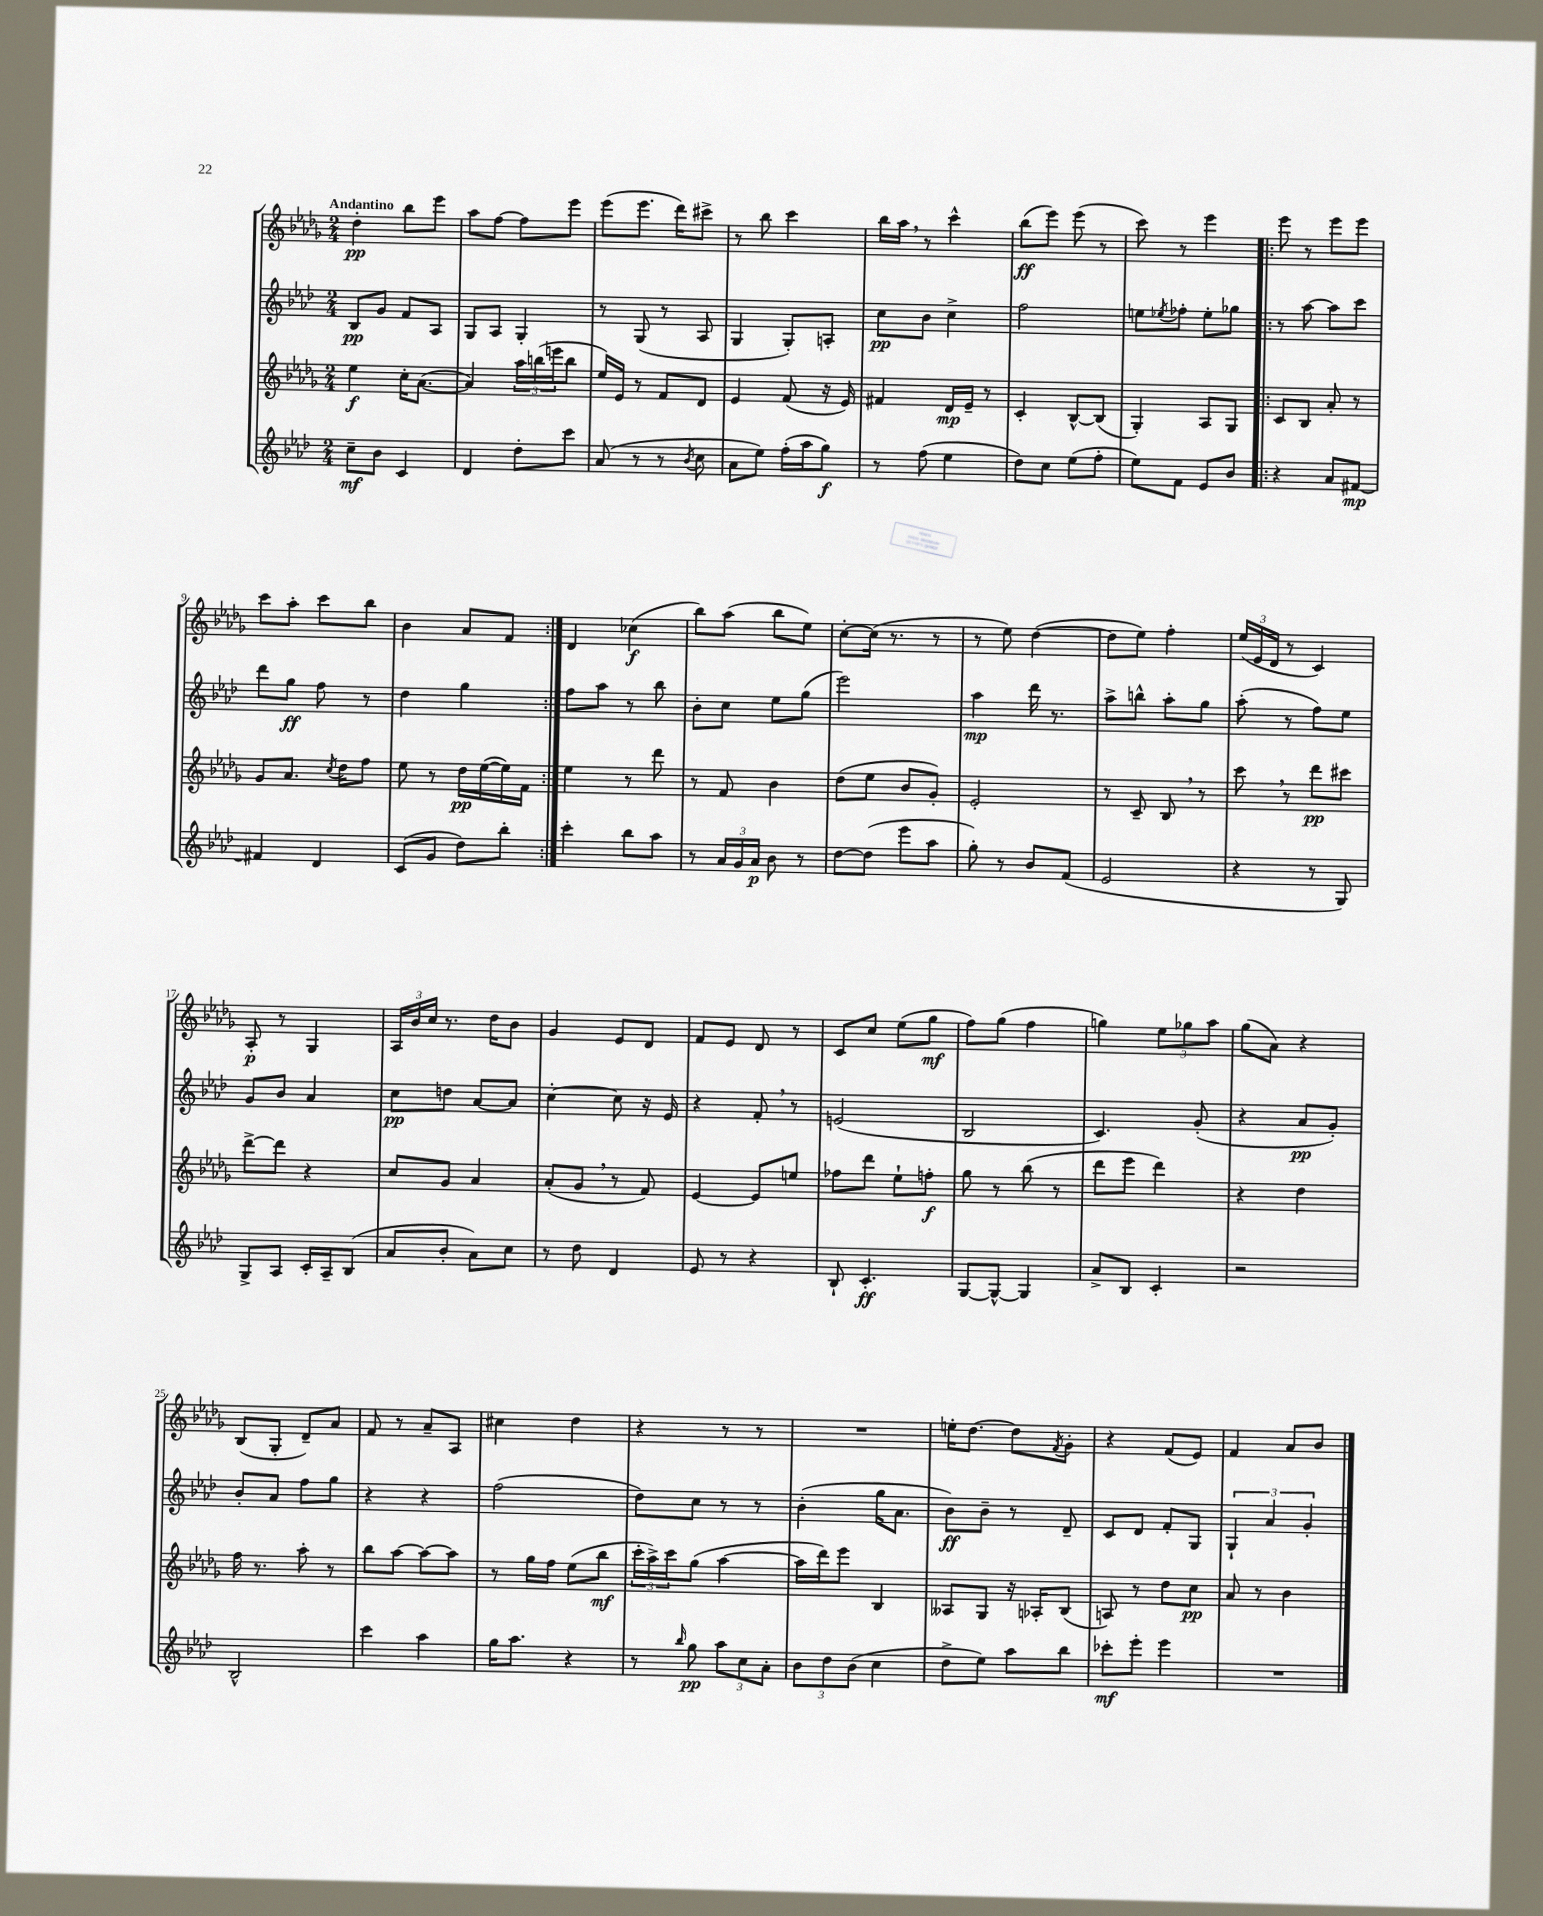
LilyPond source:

<<
\new StaffGroup <<
\new Staff = "s0" {
    \clef treble \key des \major \numericTimeSignature \time 2/4 \tempo "Andantino"
    des''4-.\pp bes''8 ees'''8 |
    aes''8 f''8~ f''8 ees'''8 |
    ees'''8( ees'''8. des'''16) cis'''8-> |
    r8 bes''8 c'''4 |
    bes''16 aes''16 \breathe r8 c'''4-^ |
    bes''8\ff( ees'''8) ees'''8( r8 |
    c'''8) r8 ees'''4 |
    \repeat volta 2 { ees'''8 r8 ees'''8 ees'''8 |
    c'''8 aes''8-. c'''8 bes''8 |
    bes'4 aes'8 f'8 | }
    des'4 ces''4\f( |
    bes''8) aes''8( bes''8 ees''8) |
    c''8~-. c''16( r8. r8 |
    r8 ees''8) des''4~( |
    des''8 ees''8) f''4-. |
    \tuplet 3/2 { ees''16( ees'16 des'16 } r8 c'4) |
    aes8-.\p r8 ges4 |
    \tuplet 3/2 { aes16 bes'16 c''16 } r8. des''16 bes'8 |
    ges'4 ees'8 des'8 |
    f'8 ees'8 des'8 r8 |
    c'8 c''8 ees''8( ges''8\mf |
    f''8) ges''8( f''4 |
    g''4) \tuplet 3/2 { ees''8 ges''8 aes''8 } |
    ges''8( aes'8) r4 |
    bes8( ges8-. des'8--) aes'8 |
    f'8 r8 aes'8-- aes8 |
    cis''4 des''4 |
    r4 r8 r8 |
    R2 |
    e''16-. des''8.~ des''8 \acciaccatura { f'8 } ges'8-. |
    r4 f'8( ees'8) |
    f'4 aes'8 bes'8 \bar "|." |
}
\new Staff = "s1" {
    \clef treble \key aes \major \numericTimeSignature \time 2/4
    bes8\pp g'8 f'8 aes8 |
    g8 aes8 g4-. |
    r8 g8( r8 aes8 |
    g4 g8-.) a8-. |
    c''8\pp bes'8 c''4-> |
    f''2 |
    e''8 \acciaccatura { ees''8 } fes''8-. ees''8-. ges''8 |
    \repeat volta 2 { r8 aes''8~ aes''8 c'''8 |
    des'''8 g''8\ff f''8 r8 |
    des''4 g''4 | }
    f''8 aes''8 r8 bes''8 |
    bes'8-. c''8 ees''8 g''8( |
    ees'''2) |
    aes''4\mp des'''16 r8. |
    aes''8-> b''8-^ aes''8-. g''8 |
    aes''8-.( r8 f''8) ees''8 |
    g'8 bes'8 aes'4 |
    c''8\pp d''8 aes'8~ aes'8 |
    c''4~-. c''8 r16 ees'16 |
    r4 f'8-. \breathe r8 |
    e'2( |
    bes2 |
    c'4.) g'8-.( |
    r4 aes'8\pp g'8-.) |
    bes'8-. aes'8 f''8 g''8 |
    r4 r4 |
    f''2( |
    des''8) c''8 r8 r8 |
    bes'4-.( g''16 aes'8. |
    bes'8\ff) bes'8-- r8 des'8-- |
    c'8 des'8 f'8-. g8 |
    \tuplet 3/2 { g4-! aes'4 g'4-. } \bar "|." |
}
\new Staff = "s2" {
    \clef treble \key des \major \numericTimeSignature \time 2/4
    ees''4\f c''16-. aes'8.~( |
    aes'4) \tuplet 3/2 { aes''16 b''16( e'''16 } b''8 |
    ees''16) ees'16 r8 f'8 des'8 |
    ees'4 f'8( r16 ees'16) |
    fis'4 des'16\mp ees'16-- r8 |
    c'4-. bes8~-^ bes8( |
    ges4-.) aes8 ges8 |
    \repeat volta 2 { c'8 bes8 aes'8-. r8 |
    ges'8 aes'8. \acciaccatura { c''8 } des''16 f''8 |
    ees''8 r8 des''16\pp ees''16~( ees''16) f'16 | }
    ees''4 r8 des'''8 |
    r8 f'8 bes'4 |
    des''8( ees''8 bes'8 ges'8-.) |
    ees'2-. |
    r8 c'8-- bes8 \breathe r8 |
    c'''8 \breathe r8 des'''8\pp cis'''8 |
    des'''8~-> des'''8 r4 |
    c''8 ges'8 aes'4 |
    aes'8-.( ges'8 \breathe r8 f'8) |
    ees'4~ ees'8 e''8 |
    fes''8 des'''8 ees''8-! f''8-.\f |
    ges''8 r8 bes''8( r8 |
    des'''8 ees'''8 des'''4) |
    r4 des''4 |
    f''16 r8. aes''8-. r8 |
    bes''8 aes''8~ aes''8~ aes''8 |
    r8 ges''16 f''16 ees''8( bes''8\mf |
    \tuplet 3/2 { c'''16-. aes''16->) c'''16 } ges''8( aes''4~ |
    aes''16 des'''16) ees'''8 bes4 |
    aeses8 ges8 r16 aes16-. bes8( |
    a8) r8 des''8 c''8\pp |
    aes'8 r8 bes'4 \bar "|." |
}
\new Staff = "s3" {
    \clef treble \key aes \major \numericTimeSignature \time 2/4
    c''8--\mf bes'8 c'4 |
    des'4 des''8-. c'''8 |
    aes'8( r8 r8 \acciaccatura { bes'8 } c''8 |
    aes'8 ees''8) f''16-.( aes''16 g''8\f) |
    r8 f''8( ees''4 |
    des''8) c''8 ees''8( f''8-. |
    ees''8) f'8 ees'8 bes'8 |
    \repeat volta 2 { r4 aes'8 fis'8~\mp |
    fis'4 des'4 |
    c'8( g'8 des''8) bes''8-. | }
    c'''4-. bes''8 aes''8 |
    r8 \tuplet 3/2 { aes'16 g'16 aes'16\p } bes'8 r8 |
    des''8~ des''8( ees'''8 aes''8 |
    g''8-.) r8 bes'8 f'8( |
    ees'2 |
    r4 r8 g8) |
    g8-> aes8 c'16-. aes16-- bes8( |
    aes'8 bes'8-. aes'8) c''8 |
    r8 des''8 des'4 |
    ees'8 r8 r4 |
    bes8-! c'4.-.\ff |
    g8~ g8~-^ g4 |
    aes'8-> bes8 c'4-. |
    r2 |
    bes2-^ |
    c'''4 aes''4 |
    g''16 aes''8. r4 |
    r8 \grace { bes''16 } g''8\pp \tuplet 3/2 { aes''8 c''8 aes'8-. } |
    \tuplet 3/2 { bes'8 des''8 bes'8( } c''4 |
    des''8-> ees''8) aes''8 bes''8 |
    ces'''8-.\mf ees'''8-. ees'''4 |
    R2 \bar "|." |
}
>>
>>
